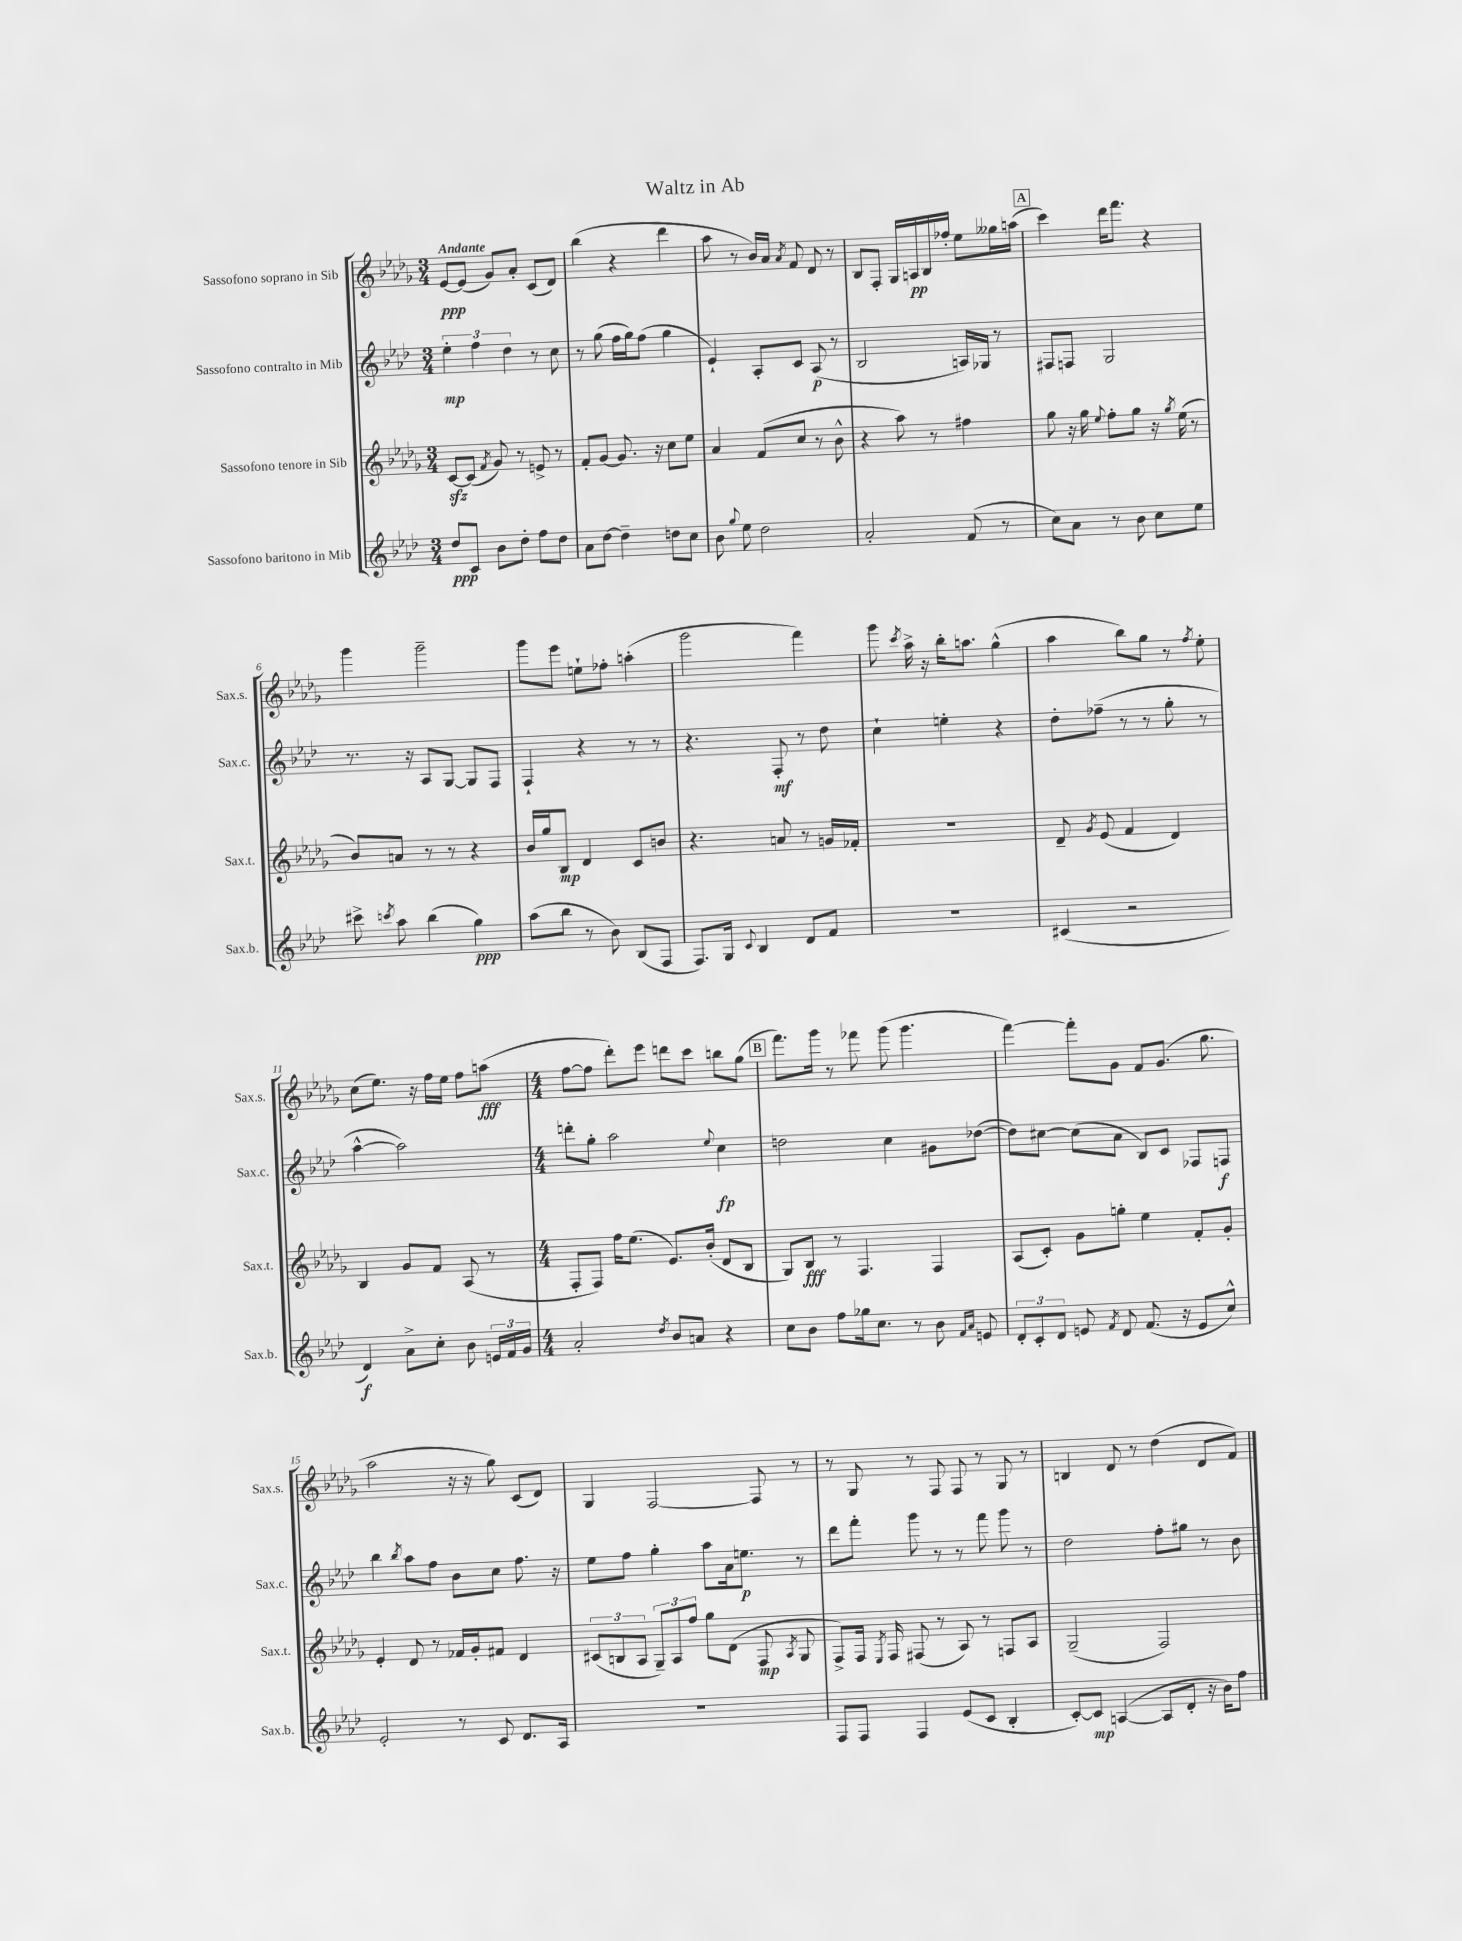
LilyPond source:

\header { title = "Waltz in Ab" }
<<
\new StaffGroup <<
\new Staff = "s0" \with { instrumentName = "Sassofono soprano in Sib" shortInstrumentName = "Sax.s." } {
    \clef treble \key des \major \numericTimeSignature \time 3/4 \tempo "Andante"
    \autoBeamOff ees'8[~\ppp ees'8]( ges'8[) aes'8]-. c'8[( des'8]) |
    bes''4( r4 des'''4 |
    aes''8 r8 bes'16[) aes'16] \acciaccatura { aes'8 } f'8 des'8 r8 |
    bes8[ f8]-. ges16[ a16\pp bes16 fes''16]-. ees''8[ geses''16 a''16]( |
    \mark \markup { \box "A" } c'''4) des'''16[ f'''8.] r4 |
    ges'''4 ges'''2-- |
    ges'''8[ ees'''8] e''8[-! fes''8]-. a''4-.( |
    ges'''2 f'''4) |
    ges'''8 \acciaccatura { c'''8 } aes''16-> r16 bes''16[-. a''8.] ges''4-^( |
    aes''4 bes''8[) ges''8] r8 \acciaccatura { f''8 } ees''8-. |
    c''8[( ees''8.]) r16 f''16[ ees''16] f''8[ a''8]\fff( |
    \numericTimeSignature \time 4/4 f''8[~ f''8] des'''8[-.) ees'''8] d'''8[ c'''8] b''8[ ges''8]( |
    \mark \markup { \box "B" } f'''8.[) ges'''16] r8 fes'''8 ges'''8( ges'''4. |
    f'''4~) f'''8[-. ges'8] f'8[ ges'8.]( ges''8. |
    aes''2 r16 r16 ges''8) c'8[( des'8]) |
    ges4 f2~ f8 r8 |
    r8 ges8 r8 f8 f8 r8 ges8 r8 |
    b4 des'8 r8 des''4( des'8[ f'8]) \bar "|." |
}
\new Staff = "s1" \with { instrumentName = "Sassofono contralto in Mib" shortInstrumentName = "Sax.c." } {
    \clef treble \key aes \major \numericTimeSignature \time 3/4
    \autoBeamOff \tuplet 3/2 { ees''4-.\mp f''4 des''4 } r8 c''8 |
    r8 g''8( f''16[ g''16) f''8]( g''4 |
    ees'4-!) aes8[-. c'8] aes8\p( r8 |
    bes2 a16[) ges16] r8 |
    \mark \markup { \box "A" } fis8[ f8] g2 |
    r8. r16 aes8[ g8]~ g8[ f8] |
    f4-! r4 r8 r8 |
    r4. f8-.\mf r8 des''8 |
    c''4-! e''4-. r4 |
    des''8[-. fes''8]--( r8 r8 g''8-. r8 |
    aes''4~-^ aes''2) |
    \numericTimeSignature \time 4/4 d'''8[-. g''8]-. aes''2 \appoggiatura { ees''8 } c''4\fp |
    \mark \markup { \box "B" } d''2 c''4 gis'8[ des''8]~( |
    des''8[) cis''8]~ cis''8[( aes'8] bes8[) c'8] fes8[ f8]\f |
    bes''4 \acciaccatura { bes''8 } aes''8[ f''8] bes'8[ c''8] f''8. r16 |
    ees''8[ f''8] g''4-. aes''8[ aes'16 e''8.]\p r8 |
    des'''8[ f'''8]-. g'''8 r8 r8 f'''8 g'''8 r8 |
    des''2 f''8[-. gis''8] r8 bes'8 \bar "|." |
}
\new Staff = "s2" \with { instrumentName = "Sassofono tenore in Sib" shortInstrumentName = "Sax.t." } {
    \clef treble \key des \major \numericTimeSignature \time 3/4
    \autoBeamOff c'8[~\sfz c'8]( \acciaccatura { f'8 } ges'8) r8 e'8-> r8 |
    f'8[-. ges'8]~ ges'8. r16 c''8[ ees''8] |
    aes'4 f'8[( c''8] r8 bes'8-^ |
    r4 aes''8) r8 fis''4 |
    \mark \markup { \box "A" } ges''8 r16 ges''16 \appoggiatura { ees''8 } f''8[-. ges''8] r16 \acciaccatura { ges''8 } ees''16( r8 |
    bes'8[) a'8] r8 r8 r4 |
    bes'16[ ges''16 bes8]\mp des'4 c'8[ b'8] |
    r4. a'8 r8 g'16[ fes'16]-. |
    R2. |
    des'8-- \acciaccatura { ges'8 } ees'8( f'4 des'4) |
    bes4 ges'8[ f'8] aes8( r8 |
    \numericTimeSignature \time 4/4 f8[-. f8]) f''16[ ees''8.]( ees'8.[) bes'16]-.( des'8[ bes8] |
    \mark \markup { \box "B" } ges8[) bes8]\fff r8 f4. f4 |
    aes8[( c'8]-.) ges'8[ g''8]-. ees''4 f'8[-. ges'8]-. |
    ees'4-. des'8 r8 fes'16[ ges'16-. fis'8] des'4 |
    \tuplet 3/2 { cis'8[( b8 aes8] } \tuplet 3/2 { ges8[--) aes8 f''8] } ges''8[ des'8]( f8\mp \acciaccatura { aes8 } ges8 |
    f8[->) f16] \acciaccatura { ees8 } f16 fis8( r8 aes8) r8 f8[ aes8] |
    ges2--( f2) \bar "|." |
}
\new Staff = "s3" \with { instrumentName = "Sassofono baritono in Mib" shortInstrumentName = "Sax.b." } {
    \clef treble \key aes \major \numericTimeSignature \time 3/4
    \autoBeamOff des''8[\ppp c'8] bes'8[ des''8]-. f''8[ des''8] |
    aes'8[ des''8]~ des''4-- d''8[ c''8] |
    bes'8 \appoggiatura { g''8 } ees''8 des''2 |
    aes'2-. f'8( r8 |
    \mark \markup { \box "A" } c''8[) aes'8] r8 bes'8 c''8[ ees''8] |
    cis'''8-> \acciaccatura { c'''8 } aes''8 bes''4( g''4\ppp) |
    aes''8[( bes''8] r8 bes'8) bes8[( f8] |
    f8.[) g16] \appoggiatura { c'8 } bes4 des'8[ f'8] |
    R2. |
    cis'4( r2 |
    des'4\f) aes'8[-> c''8]-. bes'8 \tuplet 3/2 { e'16[ f'16 g'16] } |
    \numericTimeSignature \time 4/4 aes'2-. \acciaccatura { des''8 } bes'8[ a'8] r4 |
    \mark \markup { \box "B" } c''8[ bes'8] f''8[ ges''16 c''8.] r8 bes'8 \grace { f'16[ aes'16] } e'8 |
    \tuplet 3/2 { des'8[-. c'8-. des'8] } e'8 \acciaccatura { f'8 } des'8 f'8.( r16 e'8[ c''8]-^) |
    ees'2-. r8 c'8 des'8.[ aes16] |
    R1 |
    f8[ f8] f4 ees'8[( c'8] bes4-. |
    c'8[~-.) c'8]\mp a4~( a8[ des'8]-. r16 bes'16[) f''8] \bar "|." |
}
>>
>>
